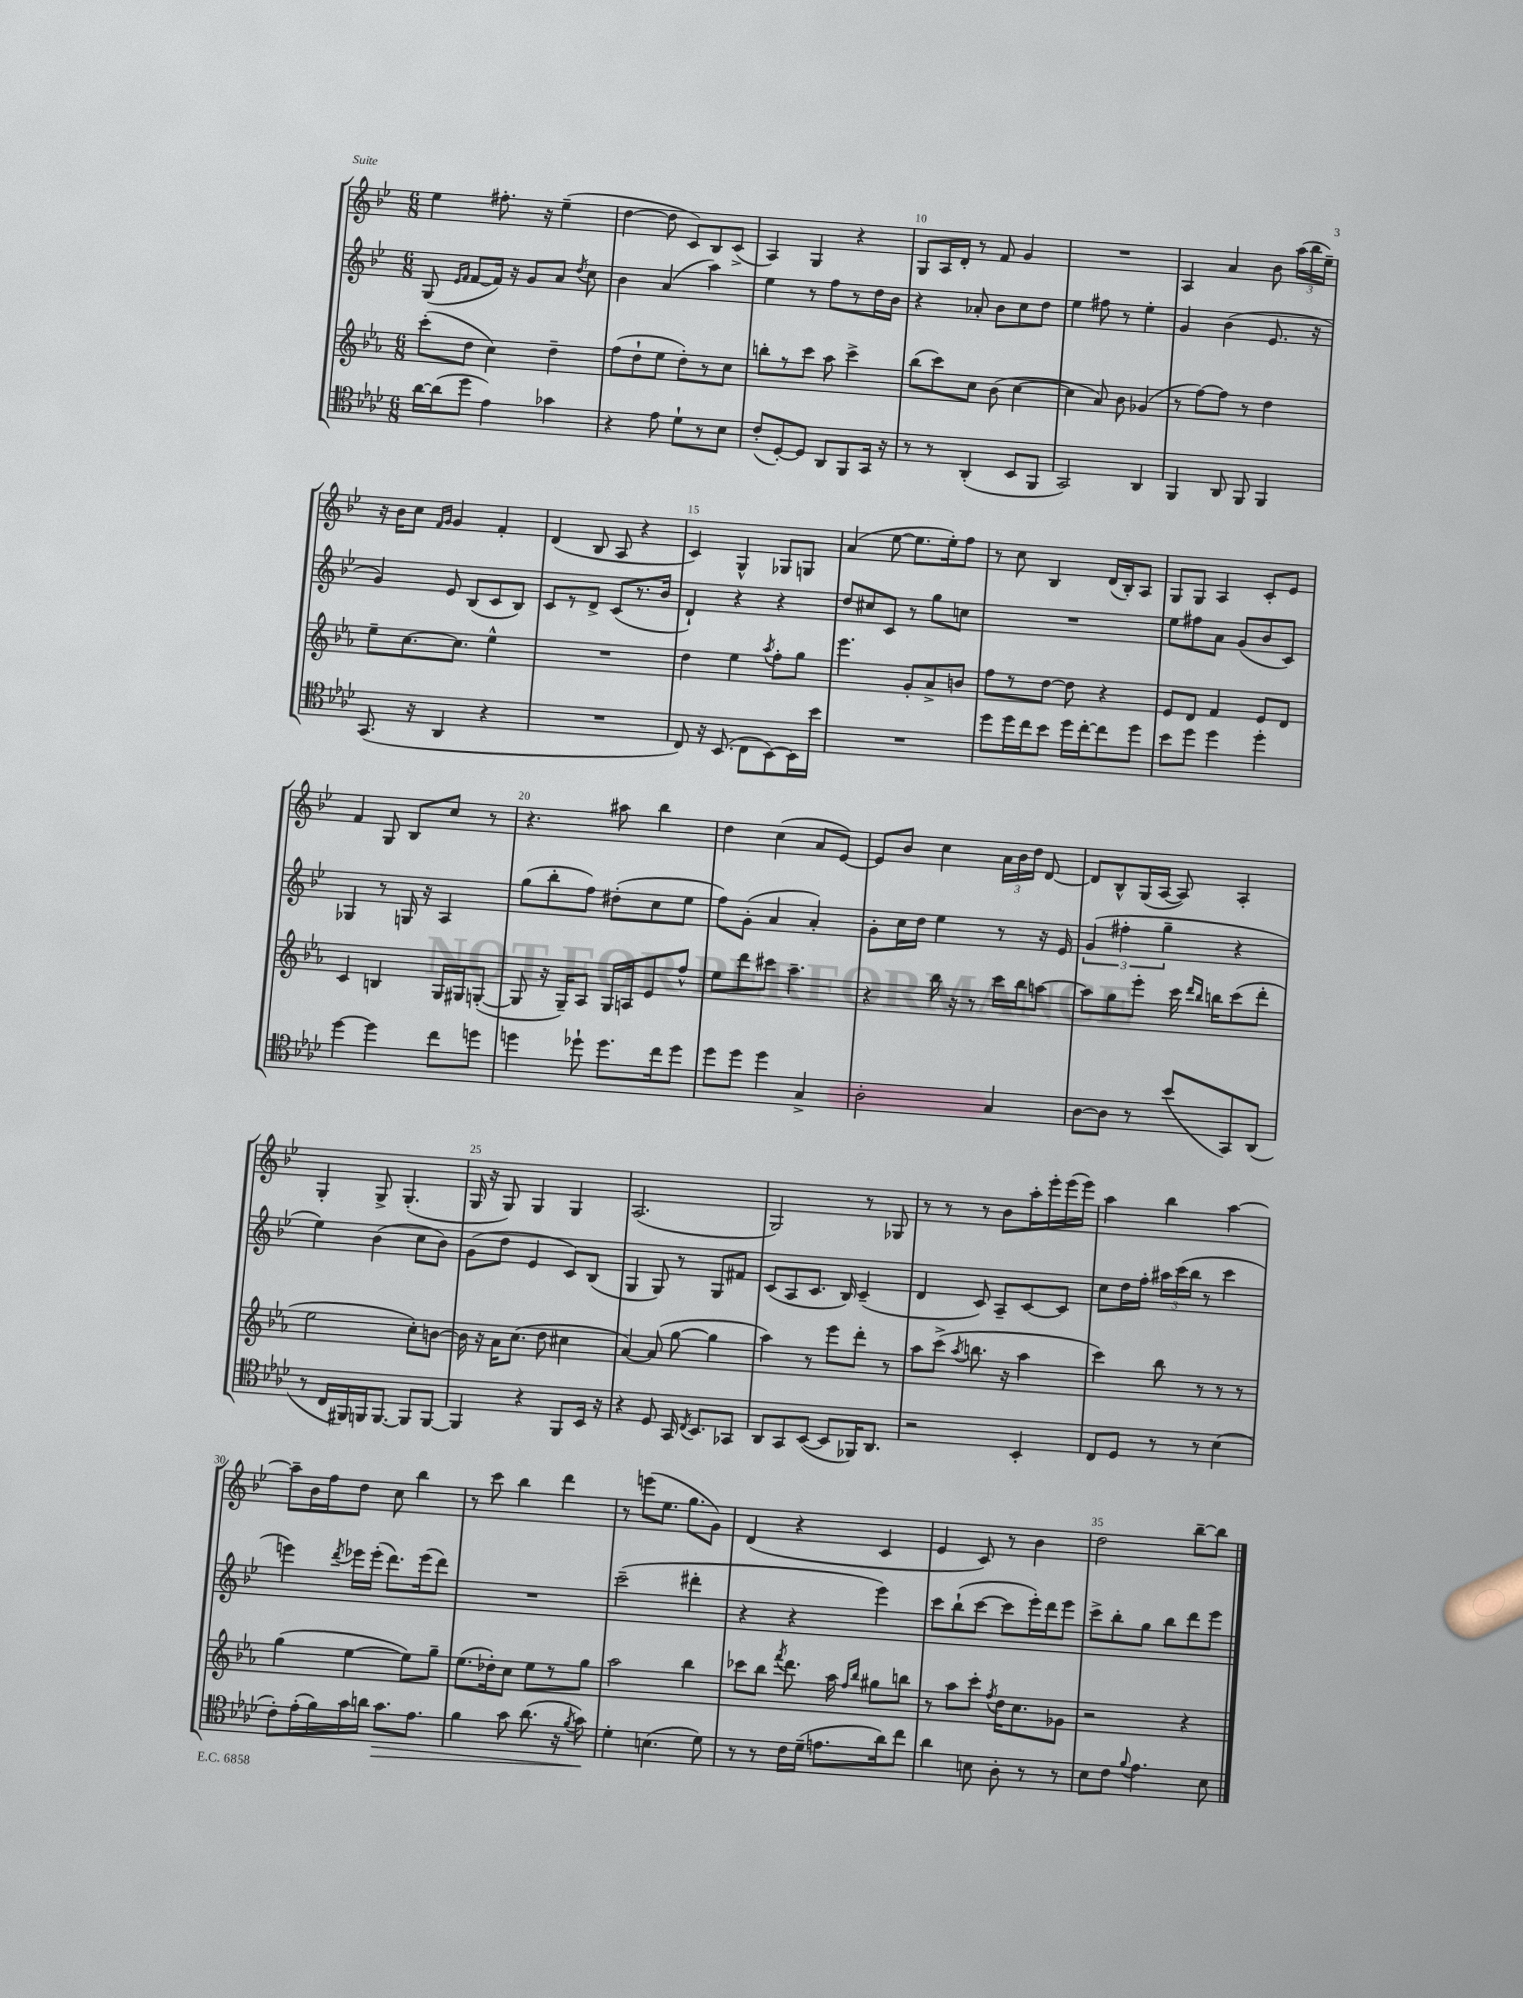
<<
\new StaffGroup <<
\new Staff = "s0" {
    \clef treble \key bes \major \numericTimeSignature \time 6/8
    \autoBeamOff ees''4 fis''8.-. r16 ees''4--( |
    d''4~ d''8 c'8[) bes8 c'8]->( |
    a4) g4 r4 |
    g8[ a16 d'16]-. r8 f'8 g'4 |
    R2. |
    a4 a'4 bes'8 \tuplet 3/2 { a''16[( bes''16 ees''16]--) } |
    r16 bes'16[ c''8] \grace { f'16[ g'16] } g'4 f'4-. |
    d'4( bes8 a8 r4 |
    c'4) g4-^ ges8[ g8] |
    a'4( ees''8~ ees''8.[ ees''16-.) f''8] |
    r8 c''8 bes4 d'16[( bes16-.) a8] |
    g8[ g8] a4 c'8[-. ees'8] |
    f'4 g8 bes8[ c''8] r8 |
    r4. ais''8 bes''4 |
    d''4 c''4( a'8[ ees'8]~) |
    ees'8[ bes'8] c''4 \tuplet 3/2 { a'16[ bes'16 d''16] } d'8~ |
    d'8[ bes8-^ g16( a16]~ a8) a4-. |
    g4-. g8-> g4.-.( |
    g16 r16 g8) g4 g4 |
    a2.( |
    g2) r8 ges8 |
    r8 r8 r8 bes'8[ a''16-. ees'''16-. ees'''16( ees'''16]) |
    a''4 bes''4 a''4~ |
    a''8[-- bes'16 f''16 d''8] c''8 bes''4 |
    r8 c'''8 bes''4 d'''4 |
    r8 e'''8[( ees''8.] g''8.[ g'8]) |
    d'4( r4 c'4 |
    ees'4 c'8) r8 bes'4 |
    d''2 bes''8[~-- bes''8] \bar "|." |
}
\new Staff = "s1" {
    \clef treble \key bes \major \numericTimeSignature \time 6/8
    \autoBeamOff g8( \grace { ees'16[ f'16] } f'8[~ f'16]) r16 g'8[ a'8] \acciaccatura { d''8 } c''8 |
    bes'4 a'4( a''4) |
    ees''4 r8 f''8[ r8 d''16 bes'16] |
    r4 aes'8-. bes'8[ c''8 d''8] |
    ees''4 fis''8 r8 ees''4-. |
    g'4 bes'4( ees'8. r16 |
    g'4) ees'8 bes8[( c'8 bes8]) |
    c'8[ r8 d'8]-> c'8[( r8. bes'16] |
    d'4-!) r4 r4 |
    d''8[ cis''8 c'8] r8 g''8[ c''8] |
    R2. |
    ees''8[ fis''8 a'8] g'8[( bes'8 c'8]) |
    ges4 r8 g16 r16 a4 |
    g''8[( bes''8-. f''8]) dis''8[-.( c''8 ees''8] |
    f''8[) g'8]-.( a'4 a'4-.) |
    g'8[-. c''16 d''16] ees''4 r8 r16 ees'16 |
    \tuplet 3/2 { g'4( fis''4-. g''4-- } r4 |
    ees''4) bes'4( c''8[ bes'8]) |
    g'8[( d''8] ees'4 c'8[) bes8]( |
    g4 g8) r8 g8[ fis'8] |
    c'8[( a8 c'8.] bes16) c'4--( |
    d'4 c'8) a8[-- c'8~ c'8] |
    c''8[ d''16 f''16]-. \tuplet 3/2 { ais''16[ c'''16( bes''16] } r8 c'''4 |
    e'''4) \acciaccatura { d'''8 } ees'''16[ ees'''16]-.( d'''8.[) ees'''16( d'''8]) |
    R2. |
    c'''2--( dis'''4-. |
    r4 r4 ees'''4) |
    c'''8[ bes''8-!( c'''8]~ c'''8[ ees'''16-.) d'''16 ees'''8] |
    c'''8[-> bes''8-. g''8] bes''8[ d'''8 ees'''8] \bar "|." |
}
\new Staff = "s2" {
    \clef treble \key ees \major \numericTimeSignature \time 6/8
    \autoBeamOff c'''8[-.( d''8] c''4) d''4-- |
    f''8[( d''8-! ees''8] d''8[-.) r8 c''8] |
    b''8[-. r8 c'''8] aes''8 c'''4-> |
    bes''8[( c'''8) c''8] bes'8( c''4~ |
    c''4 aes'8) bes'8 ges'4( |
    r8 f''8[~) f''8] r8 d''4 |
    ees''8[-- c''8.~ c''8.] ees''4-^ |
    R2. |
    d''4 ees''4 \acciaccatura { aes''8 } f''8[-. g''8] |
    ees'''4. g'8[-. aes'8-> b'8] |
    f''8[ r8 d''8]~ d''8 r4 |
    ees'8[ d'8] f'4 ees'8[ d'8] |
    c'4 b4 g16[ gis16 g8]~-.( |
    g8 r16 g16[--) aes8] g16[ a16 ees'8 f''8]-^ |
    ees''8[ d'''8 cis'''8] aes''4.-- |
    r4 bes''16 r16 r8 c'''16[ bes''16 a''8]~ |
    a''8[ g''8 ees'''8]-. c'''16 \grace { d'''16[ bes''16] } b''16[ c'''8( d'''8]-. |
    ees''2 c''8[-.) b'8]~ |
    b'16 r16 aes'16[ c''8.]( d''8 cis''4 |
    aes'4~) aes'8( g''8~ g''4 |
    aes''4) r8 ees'''8[ d'''8]-. r8 |
    aes''8[ c'''8]->( \acciaccatura { aes''8 } b''8. r16 aes''4 |
    c'''4) bes''8 r8 r8 r8 |
    g''4( ees''4~ ees''8[) g''8]-- |
    ees''8.[( des''16-.) c''8] ees''8[ r8 g''8] |
    aes''2 bes''4 |
    ces'''8[ bes''8] \acciaccatura { f'''8 } d'''8. aes''16 \grace { f''16[ bes''16] } gis''8[ b''8] |
    r8 aes''8[ c'''8]-. \acciaccatura { f''8 } d''16[ c''8. ges'8] |
    r2 r4 \bar "|." |
}
\new Staff = "s3" {
    \clef tenor \key aes \major \numericTimeSignature \time 6/8
    \autoBeamOff aes'16[~ aes'16( des''8] ees'4) ges'4 |
    r4 ees'8 des'8[-! r8 bes8] |
    c'8[-.( des8~-.) des8] aes,8[ f,8 g,16] r16 |
    r8 r8 aes,4-.( bes,8[ f,8] |
    g,2) aes,4 |
    f,4 aes,8 f,8 f,4 |
    g,8.( r16 aes,4 r4 |
    R2. |
    c8) r16 bes,8.( c8[ bes,8~) bes,16 bes'16] |
    R2. |
    des''8[ des''16 c''16 bes'8] des''16[ c''16~-. c''8 des''8] |
    bes'8[ des''8] des''4 des''4-. |
    des''4~ des''4 c''8[ d''8] |
    d''4 des''8-! des''8.[ c''16 des''8] |
    des''8[ des''8] des''4 g4-> |
    aes2-. g4 |
    aes8[~ aes8] r8 bes'8[( g,8) aes,8]( |
    r8 c16[ fis,16) f,16 f,8.]~ f,8[ f,8]~ |
    f,4 r4 f,8[ bes,16] r16 |
    r4 des8 g,16 \acciaccatura { c8 } bes,8.[ ges,8] |
    aes,8[ g,8 bes,8]~( bes,8[ fes,16) aes,8.] |
    r2 bes,4-. |
    c8[ des8] r8 r8 bes4( |
    c'8[-.) ees'16-.( f'16) g'16 a'16] g'8.[\> ees'8.] |
    f'4 g'8 aes'8.( r16 \acciaccatura { f'8 } g'8\!) |
    des'4-. b4.( des'8) |
    r8 r8 c'16[ des'16]--( e'8.[ aes'16) c''8] |
    aes'4 b8 aes8-. r8 r8 |
    bes8[ c'8] \appoggiatura { f'8 } ees'4. bes8 \bar "|." |
}
>>
>>
\layout { \context { \Score currentBarNumber = #7 \override BarNumber.break-visibility = ##(#f #t #t) barNumberVisibility = #(every-nth-bar-number-visible 5) } }
